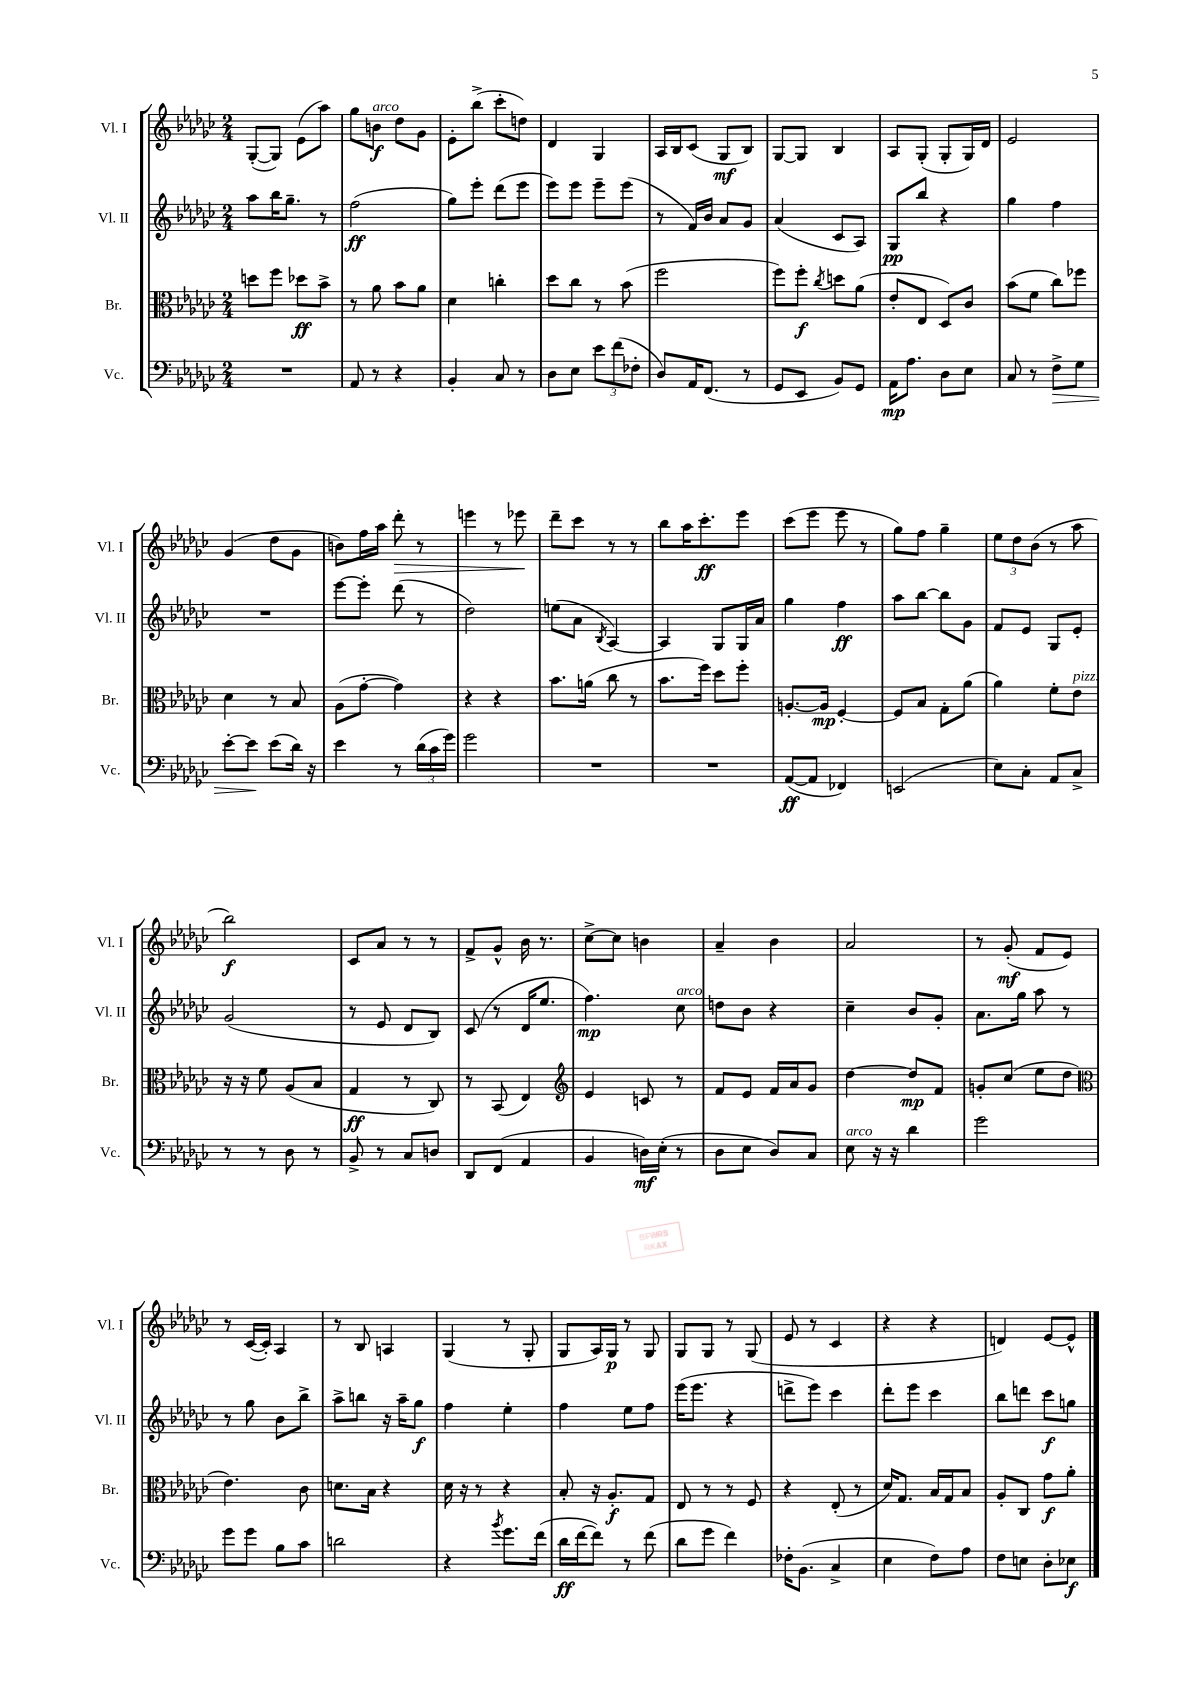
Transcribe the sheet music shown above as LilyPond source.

<<
\new StaffGroup <<
\new Staff = "s0" \with { instrumentName = "Vl. I" shortInstrumentName = "Vl. I" } {
    \clef treble \key ges \major \numericTimeSignature \time 2/4
    ges8~-.( ges8) ees'8( aes''8) |
    ges''8 b'8\f^\markup { \italic "arco" } des''8 ges'8 |
    ees'8-. bes''8->( ces'''8-. d''8) |
    des'4 ges4 |
    aes16 bes16 ces'8( ges8\mf bes8) |
    ges8~ ges8 bes4 |
    aes8 ges8-.( ges8-. ges16) des'16 |
    ees'2 |
    ges'4( des''8 ges'8 |
    b'8) f''16 aes''16 des'''8-.\> r8 |
    e'''4 r8 ees'''8\! |
    des'''8-- ces'''8 r8 r8 |
    bes''8 aes''16 ces'''8.-.\ff ees'''8 |
    ces'''8( ees'''8 ees'''8 r8 |
    ges''8) f''8 ges''4-- |
    \tuplet 3/2 { ees''8 des''8 bes'8( } r8 aes''8 |
    bes''2\f) |
    ces'8 aes'8 r8 r8 |
    f'8-> ges'8-^ bes'16 r8. |
    ces''8~-> ces''8 b'4 |
    aes'4-- bes'4 |
    aes'2 |
    r8 ges'8-.\mf( f'8 ees'8) |
    r8 ces'16~( ces'16-.) aes4 |
    r8 bes8 a4 |
    ges4( r8 ges8-. |
    ges8 aes16) ges16\p r8 ges8 |
    ges8 ges8 r8 ges8( |
    ees'8 r8 ces'4 |
    r4 r4 |
    d'4) ees'8~ ees'8-^ \bar "|." |
}
\new Staff = "s1" \with { instrumentName = "Vl. II" shortInstrumentName = "Vl. II" } {
    \clef treble \key ges \major \numericTimeSignature \time 2/4
    aes''8 bes''16 ges''8.-- r8 |
    f''2\ff( |
    ges''8) ees'''8-. des'''8( ees'''8 |
    ees'''8) ees'''8 ees'''8-- ees'''8( |
    r8 f'16) bes'16 aes'8 ges'8 |
    aes'4( ces'8 aes8) |
    ges8\pp bes''8 r4 |
    ges''4 f''4 |
    R2 |
    ees'''8~ ees'''8-. des'''8( r8 |
    des''2) |
    e''8( aes'8 \acciaccatura { bes8 } aes4~) |
    aes4 ges8 ges16 aes'16 |
    ges''4 f''4\ff |
    aes''8 bes''8~ bes''8 ges'8 |
    f'8 ees'8 ges8 ees'8-. |
    ges'2( |
    r8 ees'8 des'8 bes8) |
    ces'8( r8 des'16 ees''8. |
    f''4.\mp) ces''8^\markup { \italic "arco" } |
    d''8 bes'8 r4 |
    ces''4-- bes'8 ges'8-. |
    aes'8. ges''16 aes''8 r8 |
    r8 ges''8 bes'8 bes''8-> |
    aes''8-> b''8 r16 aes''16-- ges''8\f |
    f''4 ees''4-. |
    f''4 ees''8 f''8 |
    ees'''16( ees'''8. r4 |
    d'''8-> ees'''8) ces'''4 |
    des'''8-. ees'''8 ces'''4 |
    bes''8 d'''8 ces'''8\f g''8 \bar "|." |
}
\new Staff = "s2" \with { instrumentName = "Br." shortInstrumentName = "Br." } {
    \clef alto \key ges \major \numericTimeSignature \time 2/4
    d''8 f''8 des''8\ff bes'8-> |
    r8 aes'8 bes'8 aes'8 |
    des'4 c''4-. |
    des''8 ces''8 r8 bes'8( |
    f''2 |
    f''8) f''8-.\f \acciaccatura { ces''8 } d''8 aes'8( |
    ees'8-. ees8 des8) ces'8 |
    bes'8( f'8 ces''8) fes''8 |
    des'4 r8 bes8 |
    aes8( ges'8~-. ges'4) |
    r4 r4 |
    bes'8. a'16( ces''8 r8 |
    bes'8. f''16) des''8 f''8-. |
    a8.~-. a16\mp f4~-. |
    f8 bes8 ges8-. aes'8( |
    aes'4) f'8-. ees'8^\markup { \italic "pizz." } |
    r16 r16 f'8 aes8( bes8 |
    ges4\ff r8 ces8) |
    r8 bes,8( ees4) |
    \clef treble ees'4 c'8 r8 |
    f'8 ees'8 f'16 aes'16 ges'8 |
    des''4~ des''8\mp f'8 |
    g'8-. ces''8( ees''8 des''8 |
    \clef alto ees'4.) ces'8 |
    d'8. bes16 r4 |
    des'16 r16 r8 r4 |
    bes8-. r16 aes8.-.\f ges8 |
    ees8 r8 r8 f8 |
    r4 ees8-.( r8 |
    des'16) ges8. bes16 ges16 bes8 |
    aes8-. ces8 ges'8\f aes'8-. \bar "|." |
}
\new Staff = "s3" \with { instrumentName = "Vc." shortInstrumentName = "Vc." } {
    \clef bass \key ges \major \numericTimeSignature \time 2/4
    R2 |
    aes,8 r8 r4 |
    bes,4-. ces8 r8 |
    des8 ees8 \tuplet 3/2 { ees'8 f'8( fes8-. } |
    des8) aes,16 f,8.( r8 |
    ges,8 ees,8 bes,8) ges,8 |
    aes,16\mp aes8. des8 ees8 |
    ces8 r8 f8->\> ges8 |
    ees'8~-. ees'8\! ees'8( des'16) r16 |
    ees'4 r8 \tuplet 3/2 { des'16( ces'16 ges'16) } |
    ges'2 |
    R2 |
    R2 |
    aes,8~\ff( aes,8 fes,4) |
    e,2( |
    ees8) ces8-. aes,8 ces8-> |
    r8 r8 des8 r8 |
    bes,8-> r8 ces8 d8 |
    des,8 f,8( aes,4 |
    bes,4 d16\mf) ees16-.( r8 |
    des8 ees8 des8) ces8 |
    ees8^\markup { \italic "arco" } r16 r16 des'4 |
    ges'2 |
    ges'8 ges'8 bes8 ces'8 |
    d'2 |
    r4 \acciaccatura { bes'8 } ges'8. f'16( |
    des'16\ff f'16~ f'8) r8 f'8( |
    des'8 ges'8 f'4) |
    fes16-. bes,8.( ces4-> |
    ees4 f8) aes8 |
    f8 e8 des8-. ees8\f \bar "|." |
}
>>
>>
\layout { \context { \Score \remove "Bar_number_engraver" } }
